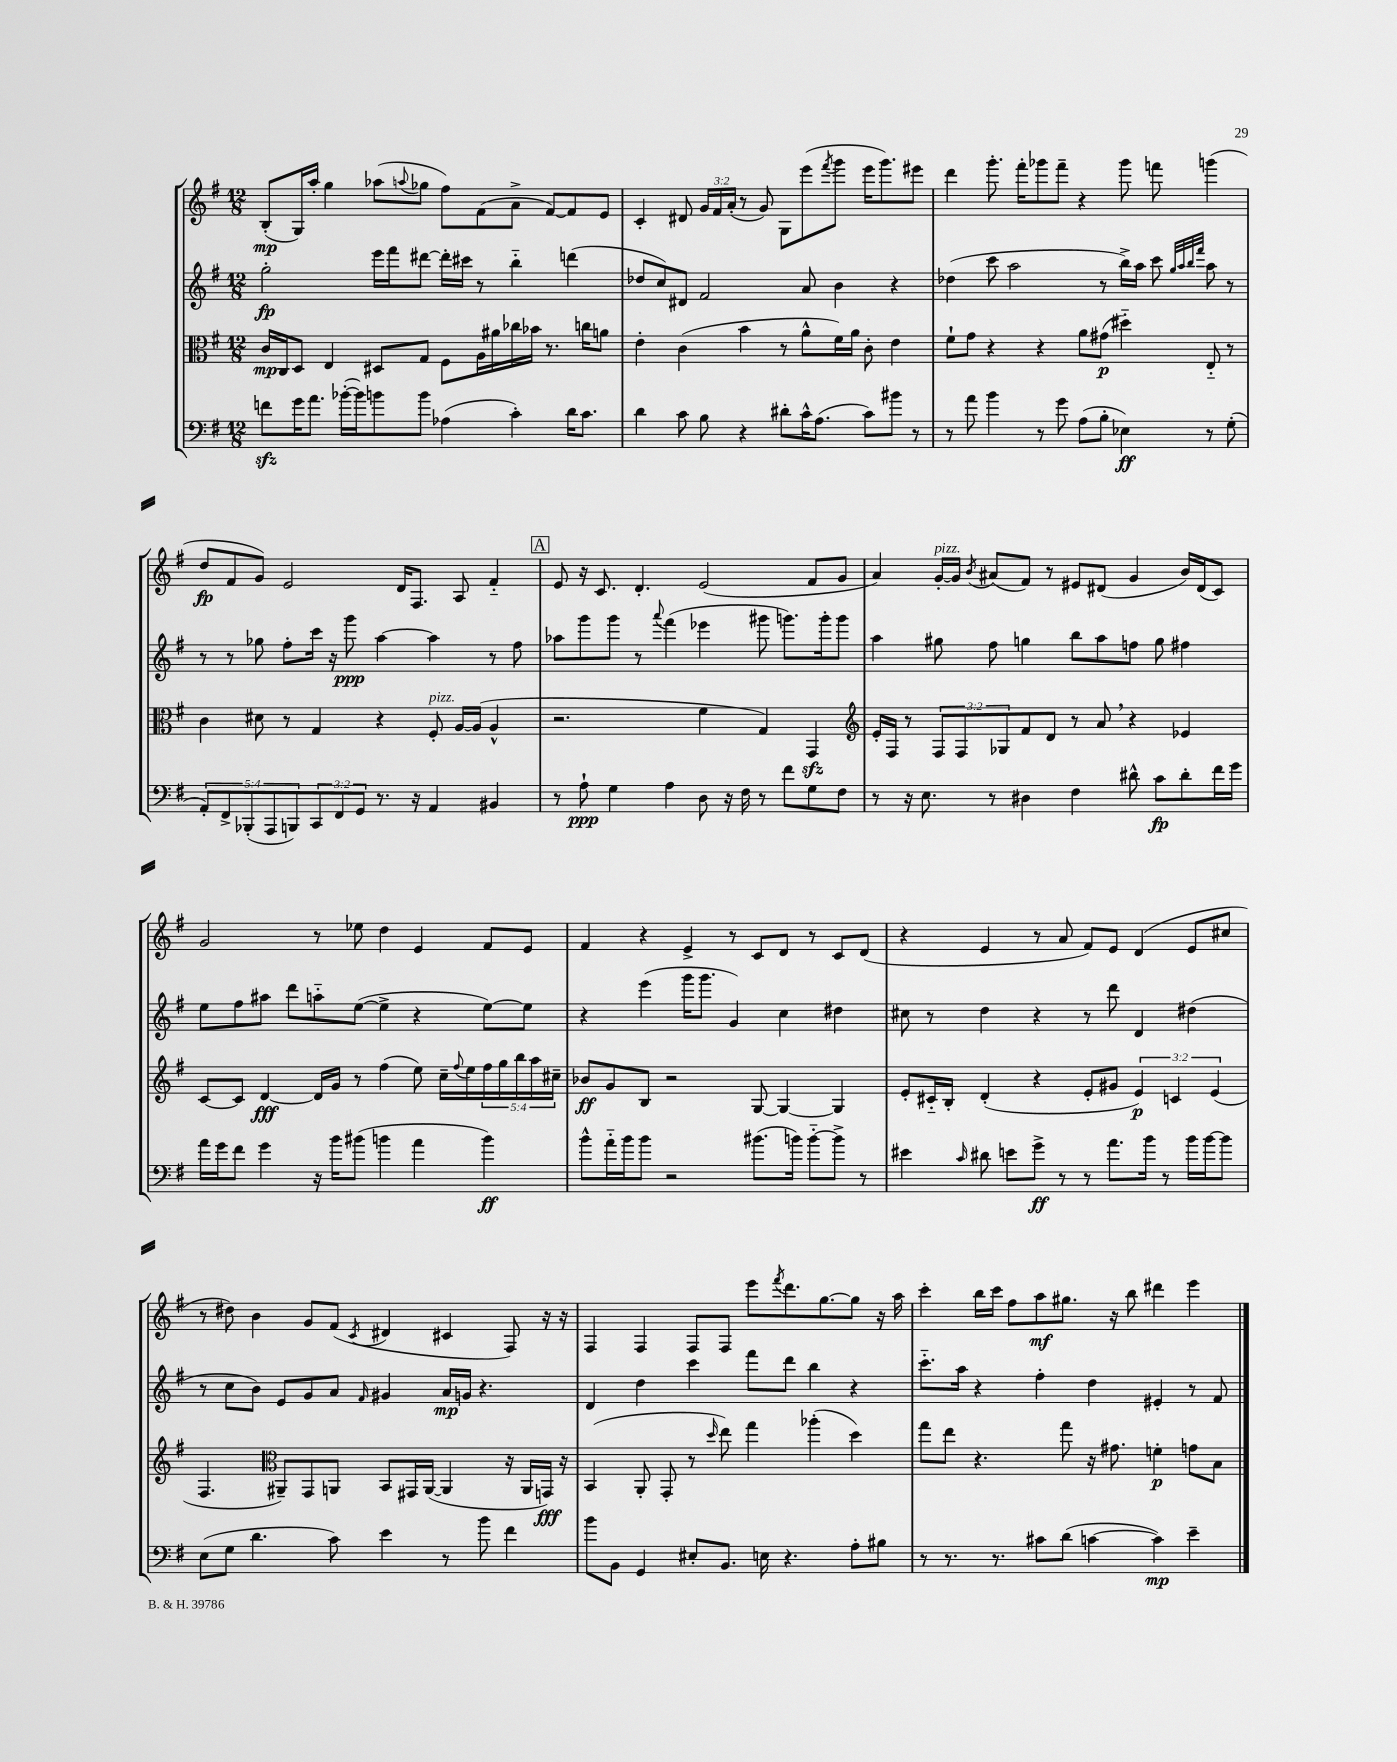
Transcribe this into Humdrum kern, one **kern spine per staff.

**kern	**kern	**kern	**kern
*staff4	*staff3	*staff2	*staff1
*clefF4	*clefC3	*clefG2	*clefG2
*k[f#]	*k[f#]	*k[f#]	*k[f#]
*M12/8	*M12/8	*M12/8	*M12/8
8f\L	16c/LL	2gg'\	(8B'/L
.	16C/J	.	.
16g\K	8D/J	.	16G/L)
8.a\J	.	.	16aa'/JJ
.	4E/	.	4gg\
([16b-'\LL	.	.	.
16b-\]J)	.	.	.
8b\	8D#/L	16eee\LL	(8aa-\L
.	.	16fff#\J	.
.	.	.	8qqaa/
8b\J	8G/J	[8ddd#\J	8gg-\J
(4A-\	8F#\L	16ddd#'\]LL	8ff#\L)
.	.	16ccc#\JJ	.
.	16A\L	8r	(8f#\
.	16a#\	.	.
4c'\)	16cc-\	4bb'~\	8a^\J
.	16b-\JJ	.	.
.	8.r	.	[8f#/L)
16d\LK	.	(4ddd\	8f#/]
8.c\J	16cc\LK	.	.
.	8a\J	.	8e/J
=	=	=	=
4d\	4e'\	8dd-/L	4c'/
.	.	8cc/)	.
8c\	(4c\	8d#/J	8d#/
8B\	.	2f#/	24g/LL
.	.	.	24f#/
.	.	.	(24a'/JJ
4r	4b\	.	8r
.	.	.	8g/)
8d#'\L	8r	.	8G\L
16c^^\K	8a^^\L	8a/	(8eee\
(8.A\J	.	.	.
.	.	.	8qfff#/
.	16f#\L)	4b\	8ggg\J
.	16a\JJ	.	.
8c\L)	8c'\	.	16eee\LK
.	.	.	8.ggg\)
8b#\J	4e\	4r	.
8r	.	.	8eee#\J
=	=	=	=
8r	8f#`\L	(4dd-\	4ddd\
8a\	8g\J	.	.
4b\	4r	8ccc\	8.ggg'\
.	.	2aa\	.
.	.	.	16fff#'\LK
8r	4r	.	8ggg-\
8g\	.	.	8fff#~\J
(8A\L	8a\L	.	4r
8B'\J	(8g#\J	8r	.
4E-\)	4dd#'~\)	16bb^\LL)	8ggg-\
.	.	16aa\JJ	.
.	.	8ccc\	8fff\
.	.	32qqgg/LLL	.
.	.	32qqaa/	.
.	.	32qqbb/	.
.	.	32qqfff#/JJJ	.
8r	8E'~/	8aa\	(4ggg\
(8G'\	8r	8r	.
=	=	=	=
10AA'/L)	4c\	8r	8dd/L
10FF#^/	.	.	.
.	.	8r	8f#/
(10BBB-'/	.	.	.
.	8d#\	8gg-\	8g/J)
10AAA/	.	.	.
.	8r	8ff#'\L	2e/
10BBB/)	.	.	.
12CC/	4G/	16ccc\Jk	.
.	.	16r	.
12FF#/	.	.	.
.	.	8ggg\	.
12GG/J	.	.	.
8.r	4r	[4aa\	.
.	.	.	16d/LK
16r	.	.	8.F#/J
4AA/	8F#'/	4aa\]	.
.	[16A/LL	.	8A/
.	(16A/]JJ	.	.
4BB#/	4A^^/	8r	4f#'~/
.	.	8ff#\	.
=	=	=	=
8r	2.r	8aa-\L	8e/
8A`\	.	8ggg\	16r
.	.	.	8.c/
4G\	.	8ggg\J	.
.	.	8r	4.d'/
.	.	8qqaaa/	.
4A\	.	(4fff#\	.
8D\	4f#\	4eee-\	(2e/
16r	.	.	.
16F#\	.	.	.
8r	4G/)	8ggg#\	.
8f#\L	.	8.ggg\L)	.
8G\	4GG/	.	8f#/L
.	.	16ggg'\k	.
8F#\J	.	8ggg\J	8g/J
=	=	=	=
*	*clefG2	*	*
8r	16e'/LL	4aa\	4a/)
.	16F#/JJ	.	.
16r	8r	.	.
8.E\	.	.	.
.	12F#/L	8gg#\	[16g'/LL
.	.	.	16g/]JJ
.	12F#/	.	.
.	.	.	8qb/
8r	.	8ff#\	(8a#/L
.	12G-/	.	.
4D#\	8f#/	4gg\	8f#/J)
.	8d/J	.	8r
4F#\	8r	8bb\L	8e#/L
.	8a/	8aa\	(8d#/J
8d#^^\	4r	8ff\J	4g/
8c\L	.	8gg\	.
8d#'\	4e-/	4ff#\	16b/LL)
.	.	.	(16d#/J
16f#\L	.	.	8c/J)
16g\JJ	.	.	.
=	=	=	=
16a\LL	[8c/L	8ee\L	2g/
16g\J	.	.	.
8f#\J	8c/]J	8ff#\	.
4g\	[4d/	8aa#\J	.
.	.	8ddd\L	.
16r	16d/]LL	8aa'~\	8r
16b\LK	16g/JJ	.	.
(8b#\J	8r	([8ee\J	8ee-\
4b\	(4ff#\	4ee^\]	4dd\
4a\	8ee\)	4r	4e/
.	16cc~\LL	.	.
.	8qqff#/	.	.
.	16ee\	.	.
4b\)	20ff#\	[8ee\L)	8f#/L
.	20gg\	.	.
.	20bb\	.	.
.	.	8ee\]J	8e/J
.	20aa\	.	.
.	20cc#~\JJ	.	.
=	=	=	=
8b^^\L	8b-/L	4r	4f#/
16a'~\L	8g/	.	.
16b\J	.	.	.
8b\J	8B/J	(4eee\	4r
2r	2r	.	.
.	.	16ggg\LK	4e^/
.	.	8.ggg\J	.
.	.	4g/)	8r
(8.b#\L	[8G/	.	8c/L
.	4G/_	4cc\	8d/J
16b\Jk)	.	.	.
[8b'~\L	.	.	8r
8b^\]J	4G/]	4dd#\	8c/L
8r	.	.	(8d/J
=	=	=	=
4e#\	8e'/L	8cc#\	4r
.	16c#'~/L	8r	.
.	16B'/JJ	.	.
16qqc/	.	.	.
8d#\	(4d'/	4dd\	4e/
8e\L	.	.	.
8g^\J	4r	4r	8r
8r	.	.	8a/
8r	8e'/L	8r	8f#/L)
8.a\L	8g#/J	8ddd\	8e/J
.	6e/)	4d/	(4d/
16b\Jk	.	.	.
8r	.	.	.
.	6c/	.	.
16b\LL	.	(4dd#\	8e/L
[16b\J	.	.	.
.	(6e/	.	.
8b\]J	.	.	8cc#/J
=	=	=	=
(8E\L	4.F#/	8r	8r
8G\J	.	8cc\L	8dd#\)
4.d\	.	8b\J)	4b\
*	*clefC3	*	*
.	8AA#~/L)	8e/L	.
.	8GG/	8g/	8g/L
8c\)	8AA/J	8a/J	(8f#/J
.	.	16qqf#/	8qc/
4e\	8BB/L	4g#/	4d#/
.	16GG#/L	.	.
.	([16AA/JJ	.	.
8r	4AA/]	16a/LL	4c#/
.	.	16g/JJ	.
8b\	.	4.r	.
4f#\	16r	.	8F#/)
.	16AA/LL	.	.
.	16GG/JJ)	.	16r
.	16r	.	16r
=	=	=	=
8b\L	(4BB/	4d/	4F#/
8BB\J	.	.	.
4GG/	8AA'/	4dd\	4F#/
.	8GG'/	.	.
8E#'/L	8r	4ccc\	8F#/L
.	16qqdd/	.	.
8.BB/J	8ee\)	.	8F#/J
.	4gg\	8fff#\L	8eee\L
16E\	.	.	.
.	.	.	8qfff#/
4.r	.	8ddd\J	8.ddd\
.	(4aa-'\	4bb\	.
.	.	.	[8.gg\
8A'\L	4dd\)	4r	8gg\]J
8B#\J	.	.	16r
.	.	.	16aa\
=	=	=	=
8r	8gg\L	8.ccc'~\L	4ccc'\
8.r	8ee\J	.	.
.	.	16aa\Jk	.
.	4.r	4r	16bb\LL
8.r	.	.	16ccc\JJ
.	.	.	8ff#\L
8c#\L	.	4ff#'\	8aa\
(8d\J	8gg\	.	8.gg#\J
[4c\	16r	4dd\	.
.	8.g#\	.	16r
.	.	.	8bb\
4c\])	4f'\	4e#'/	4ddd#\
4e~\	8g\L	8r	4eee\
.	8B\J	8f#/	.
==	==	==	==
*-	*-	*-	*-
